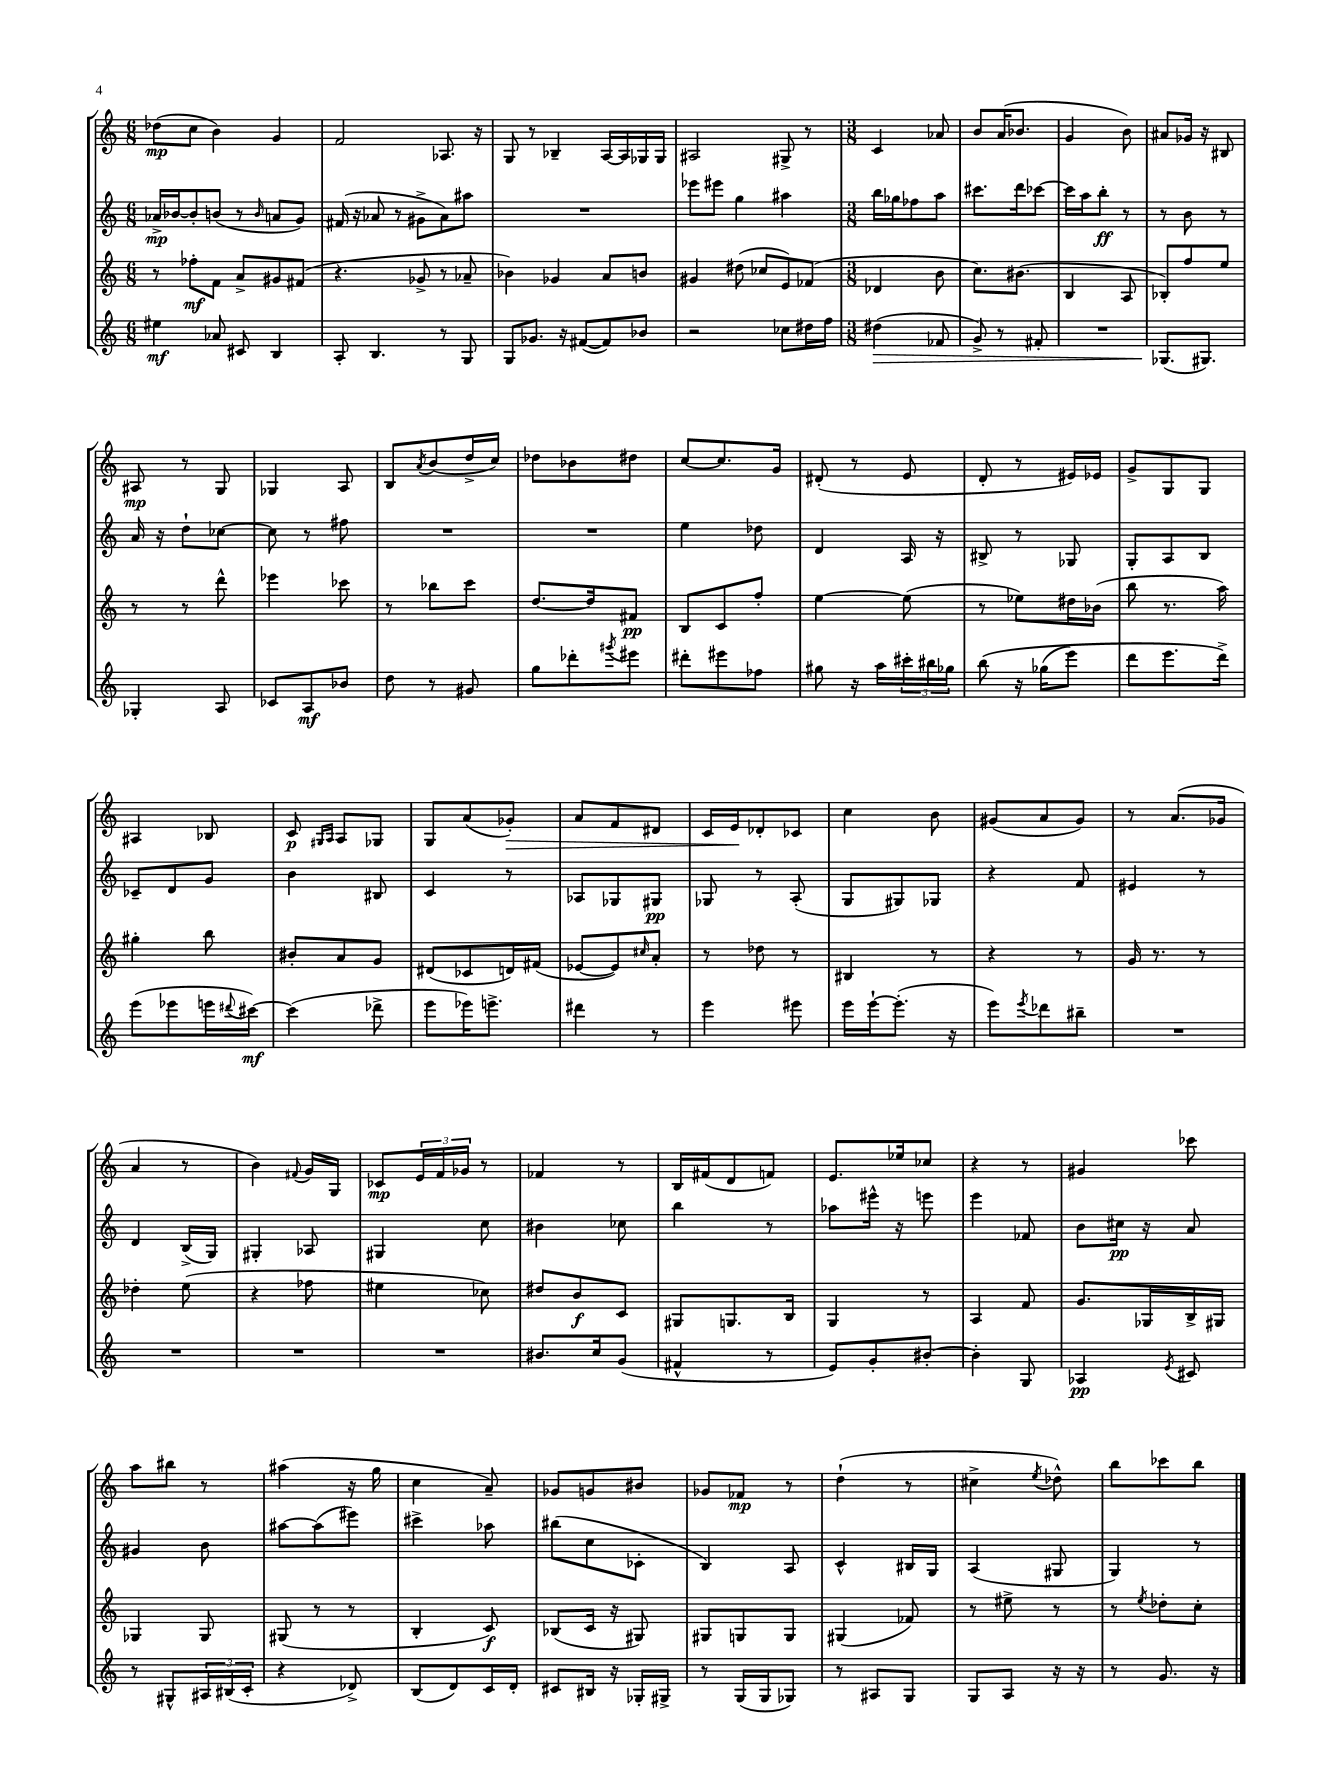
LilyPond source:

<<
\new StaffGroup <<
\new Staff = "s0" {
    \clef treble \key c \major \numericTimeSignature \time 6/8
    des''8\mp( c''8 b'4) g'4 |
    f'2 aes8. r16 |
    g8 r8 bes4-- a16~ a16 ges16 ges16 |
    ais2 gis8-> r8 |
    \numericTimeSignature \time 3/8 c'4 aes'8 |
    b'8 a'16( bes'8. |
    g'4 b'8) |
    ais'8 ges'16 r16 bis8 |
    ais8\mp r8 g8 |
    ges4 a8 |
    b8 \acciaccatura { a'8 } b'8( d''16-> c''16) |
    des''8 bes'8 dis''8 |
    c''8~ c''8. g'16 |
    dis'8-.( r8 e'8 |
    d'8-. r8 eis'16) ees'16 |
    g'8-> g8 g8 |
    ais4 bes8 |
    c'8\p \grace { gis16 a16 } a8 ges8 |
    g8 a'8( ges'8-.\>) |
    a'8 f'8 dis'8 |
    c'16 e'16\! des'8-. ces'8 |
    c''4 b'8 |
    gis'8( a'8 gis'8) |
    r8 a'8.( ges'16 |
    a'4 r8 |
    b'4) \appoggiatura { fis'8 } g'16 g16 |
    ces'8\mp \tuplet 3/2 { e'16 f'16 ges'16 } r8 |
    fes'4 r8 |
    b16 fis'16( d'8 f'8) |
    e'8. ees''16 ces''8 |
    r4 r8 |
    gis'4 ces'''8 |
    a''8 bis''8 r8 |
    ais''4( r16 g''16 |
    c''4 a'8--) |
    ges'8 g'8 bis'8 |
    ges'8 fes'8\mp r8 |
    d''4-!( r8 |
    cis''4-> \acciaccatura { e''8 } des''8-^) |
    b''8 ces'''8 b''8 \bar "|." |
}
\new Staff = "s1" {
    \clef treble \key c \major \numericTimeSignature \time 6/8
    aes'16->\mp bes'16~ bes'8-. b'8( r8 \grace { b'16 } a'8 g'8) |
    fis'16( r16 aes'8 r8 gis'8-> aes'8) ais''8 |
    R2. |
    ees'''8 eis'''8 g''4 ais''4 |
    \numericTimeSignature \time 3/8 b''16 ges''16 fes''8 a''8 |
    cis'''8. d'''16 ces'''8~ |
    ces'''16 a''16 b''8-.\ff r8 |
    r8 b'8 r8 |
    a'16 r16 d''8-! ces''8~ |
    ces''8 r8 fis''8 |
    R4. |
    R4. |
    e''4 des''8 |
    d'4 a16 r16 |
    bis8-> r8 ges8 |
    g8-. a8 b8 |
    ces'8-- d'8 g'8 |
    b'4 bis8 |
    c'4 r8 |
    aes8 ges8 gis8\pp |
    ges8 r8 a8-.( |
    g8 gis8) ges8 |
    r4 f'8 |
    eis'4 r8 |
    d'4 b16->( g16) |
    gis4-. aes8 |
    gis4 c''8 |
    bis'4 ces''8 |
    b''4 r8 |
    aes''8 eis'''16-^ r16 e'''8 |
    e'''4 fes'8 |
    b'8 cis''16\pp r16 a'8 |
    gis'4 b'8 |
    ais''8~ ais''8( eis'''8) |
    cis'''4-> aes''8 |
    bis''8( c''8 ces'8-. |
    b4) a8 |
    c'4-^ bis16 g16 |
    a4( gis8 |
    g4) r8 \bar "|." |
}
\new Staff = "s2" {
    \clef treble \key c \major \numericTimeSignature \time 6/8
    r8 fes''8-.\mf f'8 a'8-> gis'8 fis'8( |
    r4. ges'8-> r8 aes'8-- |
    bes'4) ges'4 a'8 b'8 |
    gis'4 dis''8( ces''8 e'8) fes'8( |
    \numericTimeSignature \time 3/8 des'4 b'8 |
    c''8.) bis'8.( |
    b4 a8 |
    bes8-.) f''8 e''8 |
    r8 r8 d'''8-^ |
    ees'''4 ces'''8 |
    r8 bes''8 c'''8 |
    d''8.~ d''16 fis'8\pp |
    b8 c'8 f''8-. |
    e''4~ e''8( |
    r8 ees''8) dis''16 bes'16( |
    b''8 r8. a''16) |
    gis''4-. b''8 |
    bis'8-. a'8 g'8 |
    dis'8( ces'8 d'16) fis'16( |
    ees'8~ ees'8) \grace { cis''16 } a'8-. |
    r8 des''8 r8 |
    bis4 r8 |
    r4 r8 |
    g'16 r8. r8 |
    des''4-. e''8( |
    r4 fes''8 |
    eis''4 ces''8) |
    dis''8 b'8\f c'8 |
    gis8 g8. b16 |
    g4 r8 |
    a4 f'8 |
    g'8. ges16 b16-> gis16 |
    ges4 ges8 |
    gis8( r8 r8 |
    b4-. c'8\f) |
    bes8( c'16 r16 gis8) |
    gis8 g8 g8 |
    gis4( fes'8) |
    r8 eis''8-> r8 |
    r8 \acciaccatura { e''8 } des''8-. c''8-. \bar "|." |
}
\new Staff = "s3" {
    \clef treble \key c \major \numericTimeSignature \time 6/8
    eis''4\mf aes'8 cis'8 b4 |
    a8-. b4. r8 g8 |
    g8 ges'8. r16 fis'8~( fis'8) bes'8 |
    r2 ces''8 dis''16 f''16 |
    \numericTimeSignature \time 3/8 dis''4\>( fes'8 |
    g'8->) r8 fis'8-. |
    R4. |
    ges8.\!( gis8.) |
    ges4-. a8 |
    ces'8 a8\mf bes'8 |
    d''8 r8 gis'8 |
    g''8 des'''8-. \acciaccatura { gis'''8 } eis'''8 |
    dis'''8-. eis'''8 fes''8 |
    gis''8 r16 a''16 \tuplet 3/2 { cis'''16-. bis''16 ges''16 } |
    b''8\( r16 ges''16( e'''8) |
    d'''8 e'''8. d'''16->\) |
    e'''8( ees'''8 e'''16 \appoggiatura { dis'''8 } cis'''16~\mf) |
    cis'''4( des'''8-> |
    e'''8 ees'''16) e'''8.-> |
    dis'''4 r8 |
    e'''4 eis'''8 |
    e'''16 e'''16~-! e'''8.-.( r16 |
    e'''8) \acciaccatura { e'''8 } des'''8 bis''8-- |
    R4. |
    R4. |
    R4. |
    R4. |
    bis'8. c''16 g'8( |
    fis'4-^ r8 |
    e'8) g'8-. bis'8~-. |
    bis'4-. g8 |
    aes4\pp \acciaccatura { e'8 } cis'8 |
    r8 gis8-^ \tuplet 3/2 { ais16 bis16( c'16-. } |
    r4 des'8->) |
    b8( d'8) c'16 d'16-. |
    cis'8 bis16 r16 ges16-. gis16-> |
    r8 g16( g16 ges8) |
    r8 ais8 g8 |
    g8 a8 r16 r16 |
    r8 g'8. r16 \bar "|." |
}
>>
>>
\layout { \context { \Score \remove "Bar_number_engraver" } }
